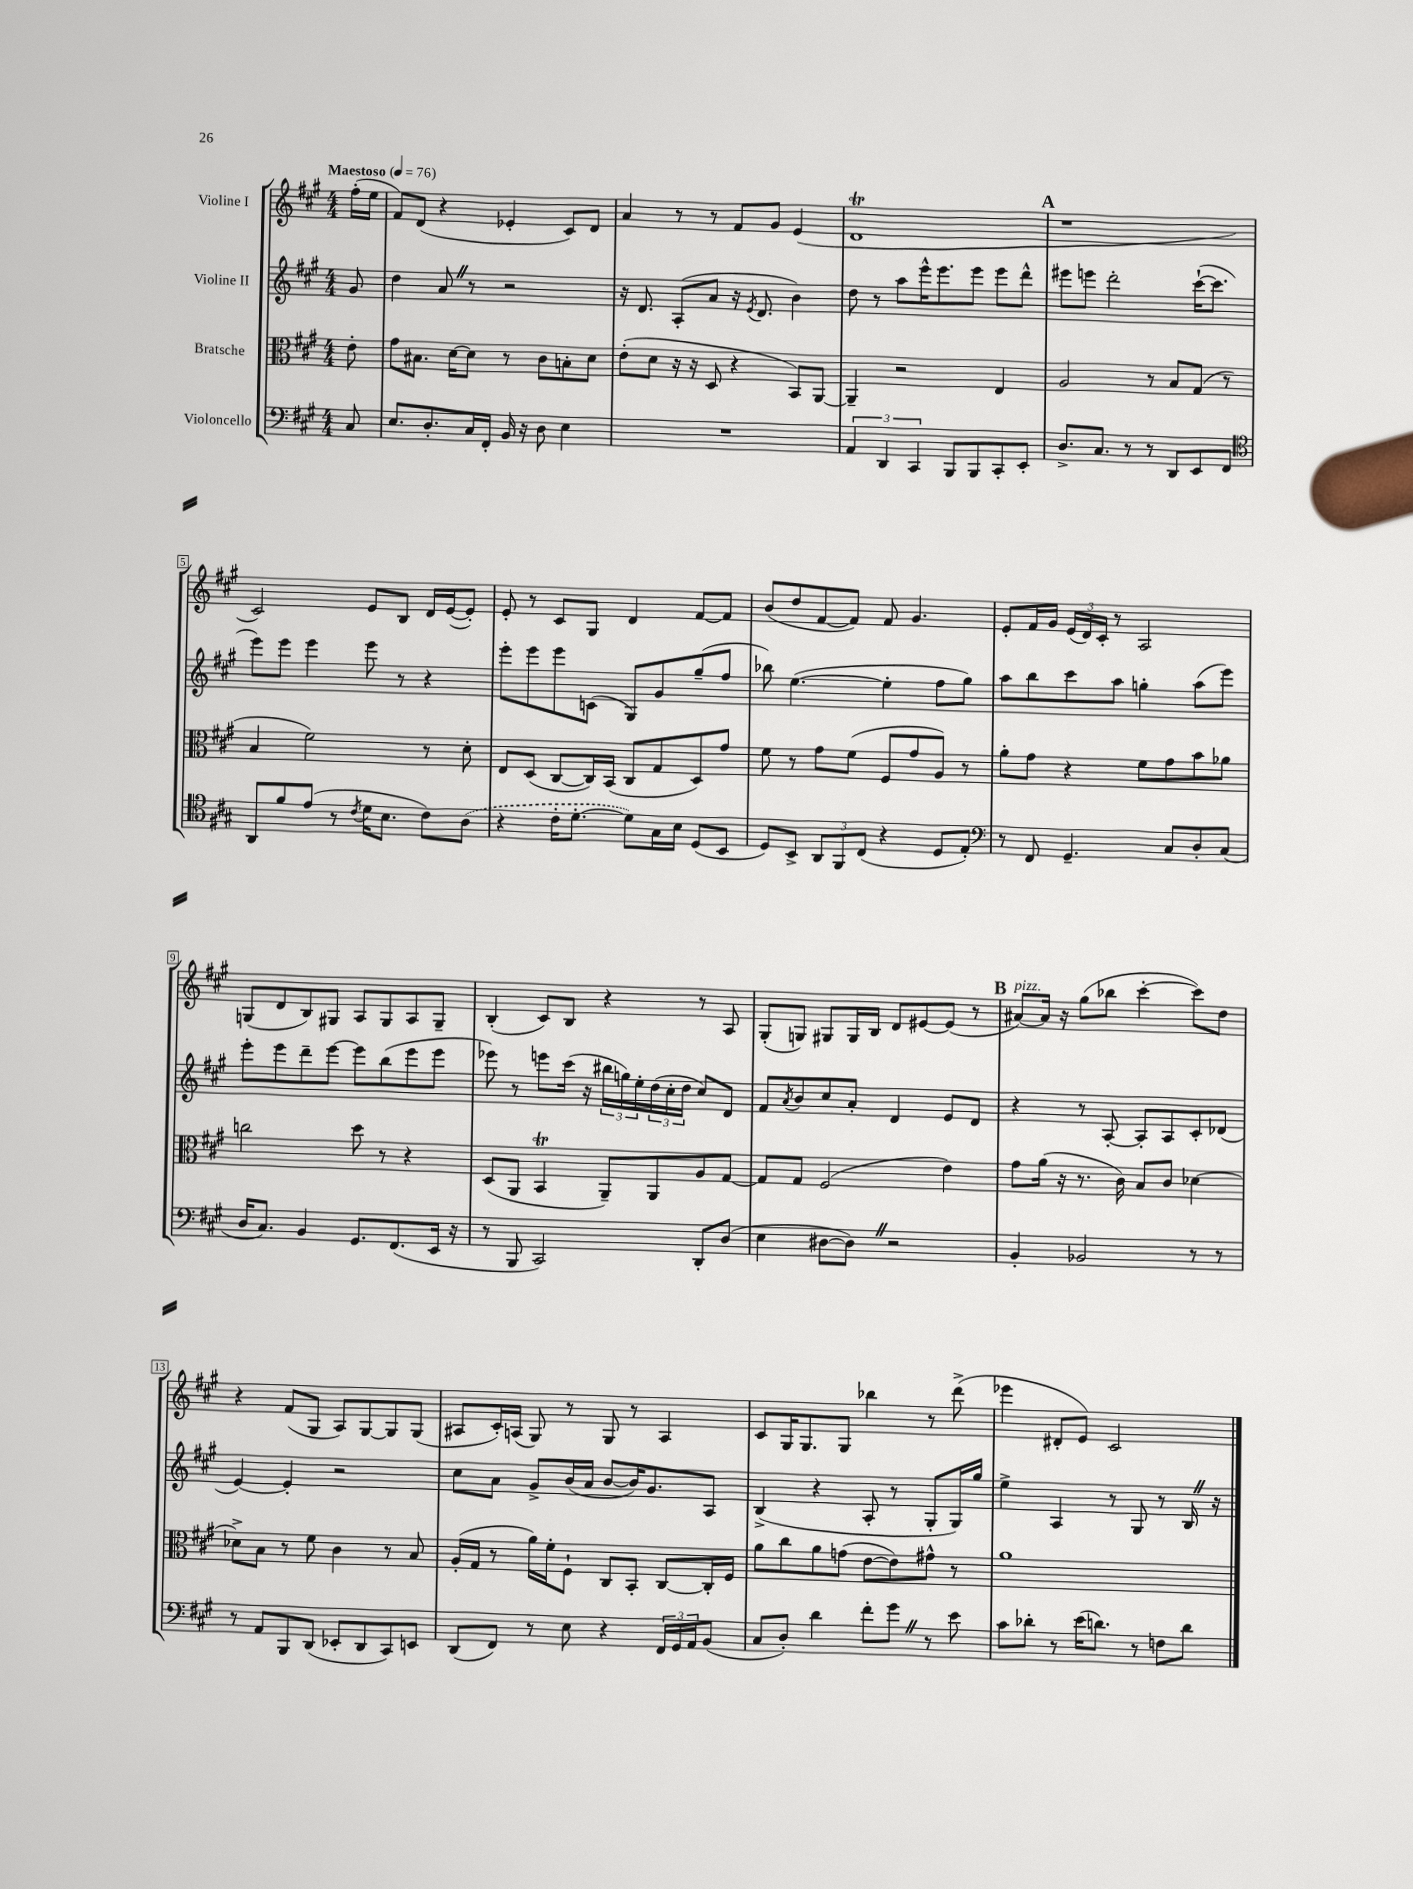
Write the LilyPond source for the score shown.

<<
\new StaffGroup <<
\new Staff = "s0" \with { instrumentName = "Violine I" } {
    \clef treble \key a \major \numericTimeSignature \time 4/4 \partial 8 \tempo "Maestoso" 4 = 76
    fis''16-.( e''16 |
    fis'8) d'8( r4 ees'4-. cis'8) d'8 |
    a'4 r8 r8 fis'8 gis'8 e'4( |
    d'1\trill |
    \mark \markup { \bold "A" } r1 |
    cis'2) e'8 b8 d'16 e'16~( e'8-.) |
    e'8-. r8 cis'8 gis8 d'4 fis'8~ fis'8 |
    b'8( d''8 fis'8~ fis'8) fis'8 gis'4. |
    e'8-. fis'16 gis'16 \tuplet 3/2 { e'16( d'16) cis'16-. } r8 a2 |
    g8( d'8 b8) gis8 a8 gis8 a8 gis8-- |
    b4-.( cis'8) b8 r4 r8 a8 |
    gis8-.( g8) gis8 gis16 b16 d'8 eis'8~ eis'8( r8 |
    \mark \markup { \bold "B" } ais'8~^\markup { \italic "pizz." }) ais'16 r16 gis''8( bes''8 cis'''4~-. cis'''8) d''8 |
    r4 fis'8( gis8 a8) gis8~ gis8 gis8( |
    ais8 cis'16-.) a16( gis8) r8 gis8 r8 a4 |
    cis'8 gis16 gis8. gis8 bes''4 r8 d'''8->( |
    ees'''4 dis'8-. e'8) cis'2 \bar "|." |
}
\new Staff = "s1" \with { instrumentName = "Violine II" } {
    \clef treble \key a \major \numericTimeSignature \time 4/4 \partial 8
    gis'8 |
    d''4 a'8 \once \override BreathingSign.text = \markup { \musicglyph "scripts.caesura.straight" } \breathe r8 r2 |
    r16 d'8. a8-.( a'8 r16 \acciaccatura { e'8 } d'8. b'4) |
    d''8 r8 a''8 e'''16-^ e'''8. e'''8 e'''8 d'''8-^ |
    \mark \markup { \bold "A" } eis'''8 e'''8 d'''2-. cis'''16~-!( cis'''8. |
    e'''8) e'''8 e'''4 e'''8 r8 r4 |
    e'''8-. e'''8 e'''8 c'8( gis8) gis'8 gis''8--( fis''8 |
    bes''8) e''4.~( e''4-. fis''8 gis''8) |
    a''8 b''8 cis'''8 a''8 g''4-. a''8( e'''8) |
    e'''8-. e'''8 d'''8-- e'''8~ e'''8 b''8( e'''8 e'''8 |
    ees'''8) r8 e'''8 cis'''16( r16 \tuplet 3/2 { bis''16 g''16) e''16-. } \tuplet 3/2 { d''16( cis''16-. d''16 } cis''8) d'8 |
    fis'8 \acciaccatura { a'8 } b'8 cis''8 a'8-. d'4 e'8 d'8 |
    \mark \markup { \bold "B" } r4 r8 a8~-. a8-. a8 cis'8-. des'8( |
    e'4~) e'4-. r2 |
    cis''8 a'8 gis'8-> b'16( a'16 b'8~ b'16) gis'8. a8 |
    b4->( r4 a8-. r8 gis8-. gis16) gis''16 |
    e''4-> a4 r8 gis8 r8 b16 \once \override BreathingSign.text = \markup { \musicglyph "scripts.caesura.straight" } \breathe r16 \bar "|." |
}
\new Staff = "s2" \with { instrumentName = "Bratsche" } {
    \clef alto \key a \major \numericTimeSignature \time 4/4 \partial 8
    e'8-. |
    gis'8 bis8. d'16~ d'8 r8 cis'8 b8-. d'8 |
    e'8-.( d'8 r16 r16 d8 r4 b,8) a,8~ |
    a,4-- r2 e4 |
    \mark \markup { \bold "A" } a2 r8 b8 gis8( r8 |
    b4 fis'2) r8 d'8-. |
    e8 d8( cis8~ cis16) b,16( cis8 gis8 d8) gis'8 |
    fis'8 r8 gis'8 fis'8( fis8 gis'8 a8) r8 |
    a'8-. gis'8 r4 fis'8 gis'8 b'8 aes'8 |
    c''2 d''8 r8 r4 |
    d8( a,8 b,4\trill a,8--) a,8 a8 gis8~ |
    gis8 gis8 fis2( e'4) |
    \mark \markup { \bold "B" } gis'8 a'16( r16 r8. cis'16) b8 cis'8 des'4~ |
    des'8-> b8 r8 fis'8 cis'4 r8 b8 |
    a16-.( gis16 r8 a'16) fis'16-. fis8-! cis8 b,8-. cis8~ cis16-. fis16 |
    a'8 cis''8 a'8 g'8( e'8~ e'8) gis'8-^ r8 |
    a'1 \bar "|." |
}
\new Staff = "s3" \with { instrumentName = "Violoncello" } {
    \clef bass \key a \major \numericTimeSignature \time 4/4 \partial 8
    cis8 |
    e8. d8.-. cis16 fis,16-. b,16 r16 d8 e4 |
    R1 |
    \tuplet 3/2 { a,4 d,4 cis,4 } b,,8 b,,8 cis,8-. e,8-. |
    \mark \markup { \bold "A" } d8.-> cis8. r8 r8 d,8 e,8 fis,8 |
    \clef tenor a,8 fis'8 e'8( r8 \acciaccatura { cis'8 } d'16 b8. cis'8) \once \slurDashed a8( |
    r4 cis'16-. d'8.~-. d'8) gis16 b16 d8( b,8 |
    d8) b,8-> \tuplet 3/2 { a,8 fis,8 cis8( } r4 d8 e8-.) |
    \clef bass r8 fis,8 gis,4.-- cis8 d8-. cis8( |
    d16 cis8.) b,4 gis,8. fis,8.( e,16 r16 |
    r8 b,,8 cis,2) d,8-. d8( |
    e4 dis8~ dis8) \once \override BreathingSign.text = \markup { \musicglyph "scripts.caesura.straight" } \breathe r2 |
    \mark \markup { \bold "B" } b,4-. bes,2 r8 r8 |
    r8 a,8 b,,8 d,8( ees,8-. d,8 cis,8) e,8 |
    d,8( fis,8) r8 e8 r4 \tuplet 3/2 { fis,16 gis,16 a,16 } b,8( |
    cis8 d8-.) d'4 fis'8-. gis'8 \once \override BreathingSign.text = \markup { \musicglyph "scripts.caesura.straight" } \breathe r8 e'8 |
    cis'8 des'8-. r8 e'16( d'8.) r8 f8 d'8 \bar "|." |
}
>>
>>
\layout { \context { \Score \override BarNumber.stencil = #(make-stencil-boxer 0.1 0.3 ly:text-interface::print) } }
